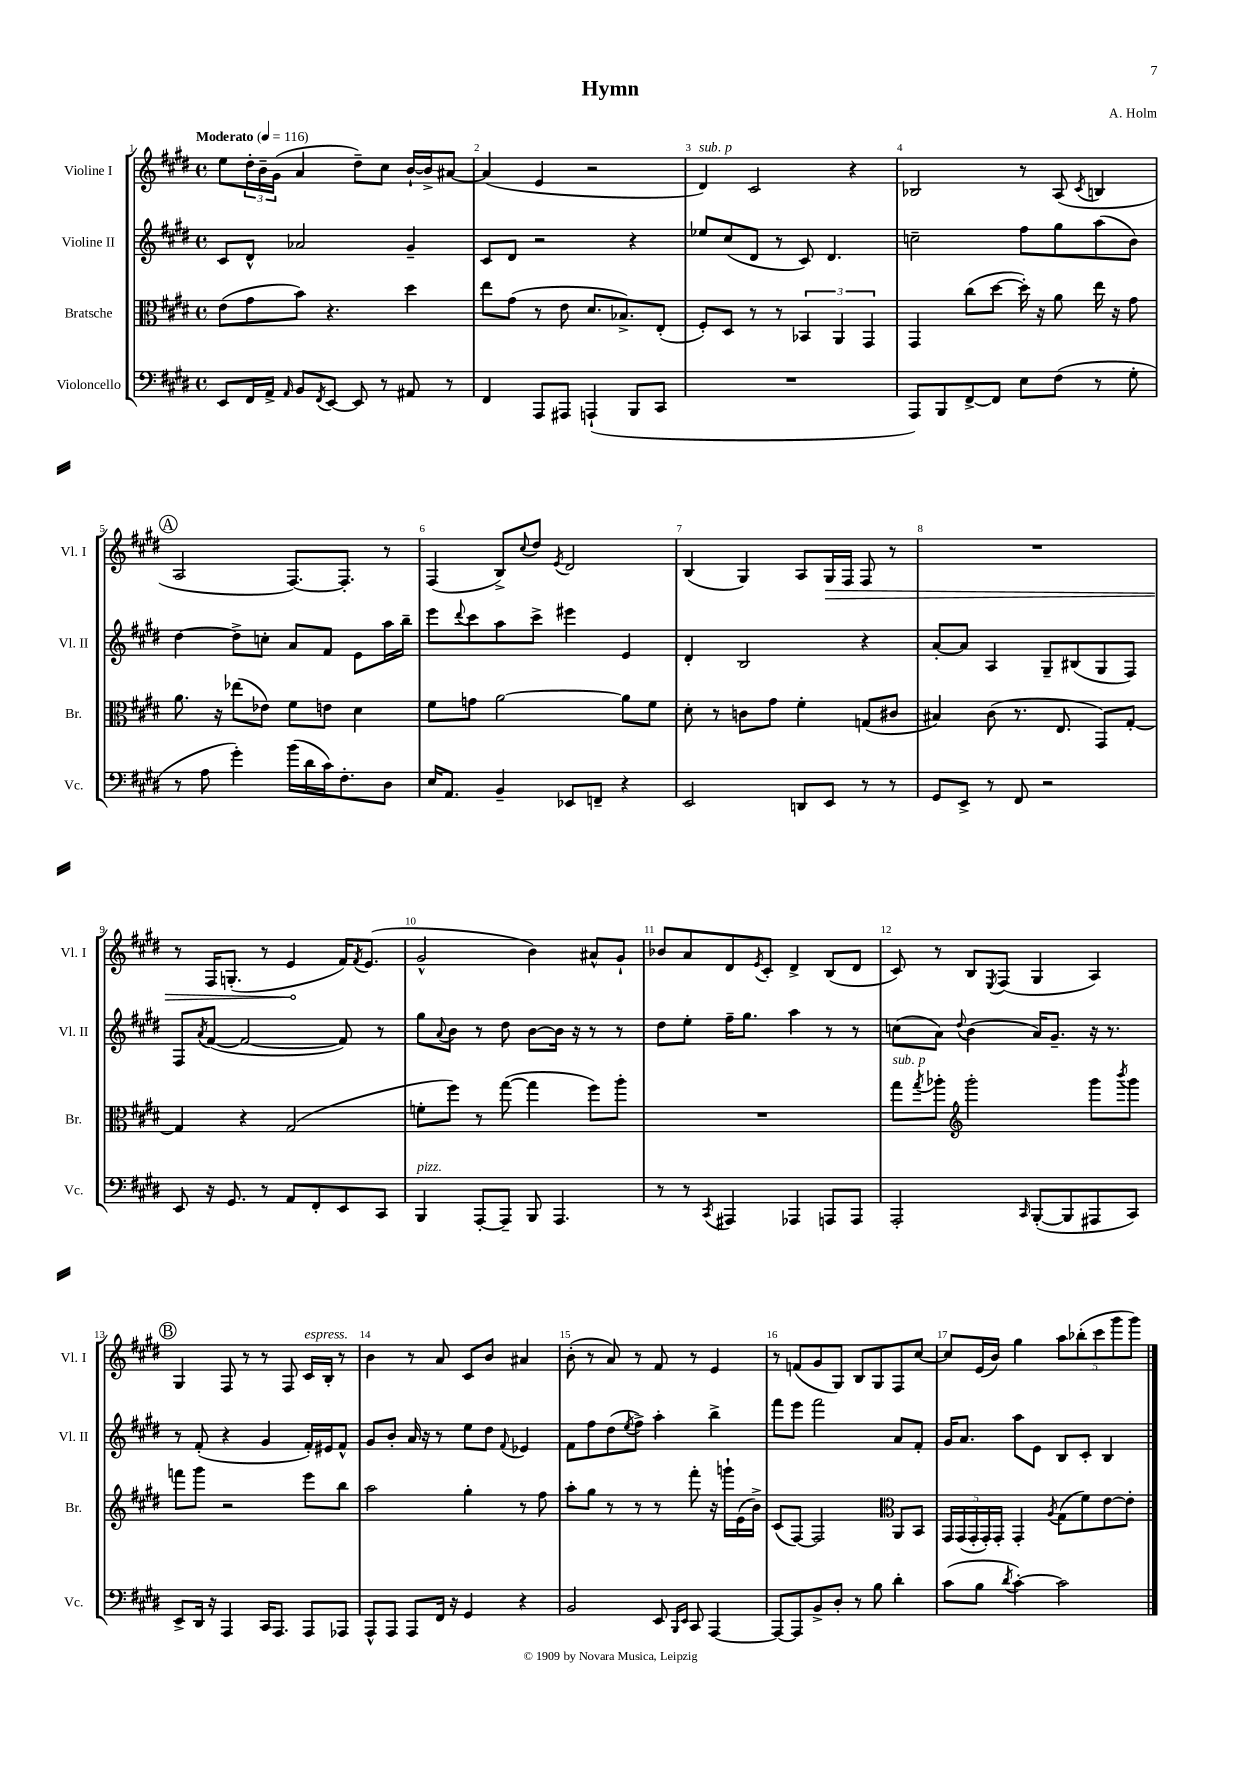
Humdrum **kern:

**kern	**kern	**kern	**kern
*staff4	*staff3	*staff2	*staff1
*clefF4	*clefC3	*clefG2	*clefG2
*k[f#c#g#d#]	*k[f#c#g#d#]	*k[f#c#g#d#]	*k[f#c#g#d#]
*M4/4	*M4/4	*M4/4	*M4/4
*met(c)	*met(c)	*met(c)	*met(c)
*MM116	*MM116	*MM116	*MM116
8EE/L	(8e\L	8c#/L	8ee\L
16FF#/L	8g#\	8d#^^/J	24dd#'\L
.	.	.	24b~\
16AA^/JJ	.	.	.
.	.	.	(24g#\JJ
16qqAA/	.	.	.
8BB/L	8b\J)	2a-/	4a/
8qFF#/	.	.	.
[8EE/J	4.r	.	.
8EE/]	.	.	8dd#~\L)
8r	.	.	8cc#\J
8AA#/	4dd#\	4g#~/	[16b`/LL
.	.	.	16b^/]J
8r	.	.	[8a#/J
=	=	=	=
4FF#/	8ee\L	8c#/L	(4a#/]
.	(8g#\J	8d#/J	.
8AAA/L	8r	2r	4e/
8AAA#/J	8e\	.	.
(4AAA`/	8.d#/L	.	2r
.	8.B-^/)	.	.
8BBB/L	.	4r	.
8CC#/J	(8E'/J	.	.
=	=	=	=
1r	8F#'/L)	8ee-/L	4d#/)
.	8D#/J	(8cc#/	.
.	8r	8d#/J	2c#/
.	8r	8r	.
.	6BB-/	8c#/)	.
.	.	4.d#/	.
.	6AA/	.	.
.	.	.	4r
.	6GG#/	.	.
=	=	=	=
8AAA/L)	4GG#/	2cc~\	2B-/
8BBB/	.	.	.
[8FF#^/	(8cc#\L	.	.
8FF#/]J	[8dd#\J	.	.
8E\L	16dd#'\])	8ff#\L	8r
.	16r	.	.
(8F#\J	8a\	8gg#\	(8A/
.	.	.	8qc#/
8r	16ee\	(8aa\	4B/
.	16r	.	.
8G#'\	8g#\	8b\J)	.
=	=	=	=
8r	8.a\	[4dd#\	2A/
8A\	.	.	.
.	16r	.	.
4g#'\)	(8ee-\L	8dd#^\]L	.
.	8e-\J)	8cc'\J	.
(16b\LL	8f#\L	8a/L	[8.F#/L)
16d#\	.	.	.
16c#\J)	8e\J	8f#/J	.
8.F#'\	.	.	8.F#'/]J
.	4d#\	8e\L	.
8D#\J	.	16aa\L	8r
.	.	16bb~\JJ	.
=	=	=	=
16E/LK	8f#\L	8eee\L	(4F#/
8.AA/J	.	.	.
.	.	8qqddd#/	.
.	8g\J	8ccc#\	.
4BB~/	[2a\	8aa\	8B^/L)
.	.	.	8qqcc#/
.	.	8ccc#^\J	8dd#/J
.	.	.	8qe/
8EE-/L	.	4eee#\	2d#/
8FF~/J	.	.	.
4r	8a\]L	4e/	.
.	8f#\J	.	.
=	=	=	=
2EE/	8d#'\	4d#'/	(4B/
.	8r	.	.
.	8c\L	2B/	4G#/)
.	8g#\J	.	.
8DD/L	4f#'\	.	8A/L
8EE/J	.	.	16G#/L
.	.	.	16F#/JJ
8r	(8G/L	4r	8F#/
8r	8c#/J	.	8r
=	=	=	=
8GG#/L	4B#/)	[8a'/L	1r
8EE^/J	.	8a/]J	.
8r	(8c#\	4A/	.
8FF#/	8.r	.	.
2r	.	8G#~/L	.
.	8.E/	.	.
.	.	(8B#/	.
.	8GG#/L)	8G#/	.
.	[8G#'/J	8F#/J)	.
=	=	=	=
8EE/	4G#/]	8F#/L	8r
.	.	8qa/	.
16r	.	([8f#/J	16F#/LK
8.GG#/	.	.	(8.G'/J
.	4r	2f#/_	.
8r	.	.	8r
8AA/L	(2G#/	.	4e/
8FF#'/	.	.	.
8EE/	.	8f#/])	16f#/LK)
.	.	.	8qf#/
.	.	.	(8.e/J
8CC#/J	.	8r	.
=	=	=	=
4BBB/	8f'\L	8gg#\L	2g#^^/
.	.	8qqa/	.
.	8ff#\J)	8b\J	.
[8AAA'/L	8r	8r	.
8AAA~/]J	([8gg#\	8dd#\	.
8BBB/	4gg#\]	[8b\L	4b\)
4.AAA/	.	16b\]Jk	.
.	.	16r	.
.	8ff#\L)	8r	8a#^^/L
.	8aa'\J	8r	8g#`/J
=	=	=	=
8r	1r	8dd#\L	8b-/L
8r	.	8ee'\J	8a/
8qCC#/	.	.	.
4AAA#/	.	16ff#~\LK	8d#/
.	.	8.gg#\J	.
.	.	.	8qe/
.	.	.	8c#'/J
4AAA-/	.	4aa\	4d#^/
8AAA/L	.	8r	(8B/L
8AAA/J	.	8r	8d#/J
=	=	=	=
2AAA'/	8gg#\L	(8cc\L	8c#/)
.	8qgg#/	.	.
.	8aa-'\J	8a\J)	8r
*	*clefG2	*	*
.	.	8qqdd#/	.
.	2ggg#'\	(4b\	8B/L
.	.	.	8qE/
.	.	.	(8F#/J
16qqCC#/	.	.	.
([8BBB'/L	.	16a/LK)	4G#/
.	.	8.g#~/J	.
8BBB/]	.	.	.
8AAA#/	8ggg#\L	16r	4A/)
.	.	8.r	.
.	8qbbb/	.	.
8CC#/J)	8ggg#\J	.	.
=	=	=	=
8EE^/L	8fff\L	8r	4G#/
16DD#/Jk	8ggg#\J	(8f#'/	.
16r	.	.	.
4AAA/	2r	4r	8F#/
.	.	.	8r
16CC#/LK	.	4g#/	8r
8.AAA/J	.	.	.
.	.	.	8F#/
8AAA/L	8eee\L	16f#'/LL)	16c#/LL
.	.	16e#/J	16B'/JJ
8AAA-/J	8bb\J	8f#^^/J	8r
=	=	=	=
8AAA^^/L	2aa\	8g#/L	4b\
8AAA/J	.	8b'/J	.
8AAA/L	.	16a/	8r
.	.	16r	.
16FF#/Jk	.	8r	8a/
16r	.	.	.
4GG#/	4gg#'\	8ee\L	8c#/L
.	.	8dd#\J	8b/J
.	.	8qqf#/	.
4r	8r	4e-/	4a#/
.	8ff#\	.	.
=	=	=	=
2BB/	8aa'\L	8f#\L	(8b'\
.	8gg#\J	8ff#\	8r
.	8r	(8dd#\	8a/)
.	.	8qee/	.
.	8r	8ff#^\J)	8r
8EE/	8r	4aa'\	8f#/
16qqBBB/LL	.	.	.
16qqEE/JJ	.	.	.
8CC#/	8fff#'\	.	8r
[4AAA/	16r	4bb^\	4e/
.	16ggg`\LL	.	.
.	(16e\	.	.
.	16b^\JJ)	.	.
=	=	=	=
8AAA/_L	(8c#/L	8fff#\L	8r
8AAA/]	[8F#/J)	8eee\J	(8f/L
8BB^/	2F#/]	2fff#\	8g#/
8D#'/J	.	.	8G#/J)
8r	.	.	8B/L
8B\	.	.	8G#/
*	*clefC3	*	*
4d#'\	8AA/L	8a/L	8F#/
.	8BB/J	8f#'/J	[8cc#/J
=	=	=	=
(8c#\L	20GG#/LL	16g#/LK	8cc#/]L
.	(20GG#/	.	.
.	.	8.a/J	.
.	20GG#'/	.	.
8B\J	.	.	(16e/L
.	20GG#'/)	.	.
.	.	.	16b/JJ)
.	20GG#'/JJ	.	.
8qd#/	.	.	.
[4c#'\)	4GG#'/	8aa\L	4gg#\
.	.	8e\J	.
.	8qA/	.	.
2c#\]	(8G#\L	8B/L	10aa\L
.	.	.	(10bb-'\
.	8f#\)	8c#'/J	.
.	.	.	10ccc#\
.	[8e\	4B/	.
.	.	.	10ggg#\
.	8e'\]J	.	.
.	.	.	10ggg#\J)
==	==	==	==
*-	*-	*-	*-
